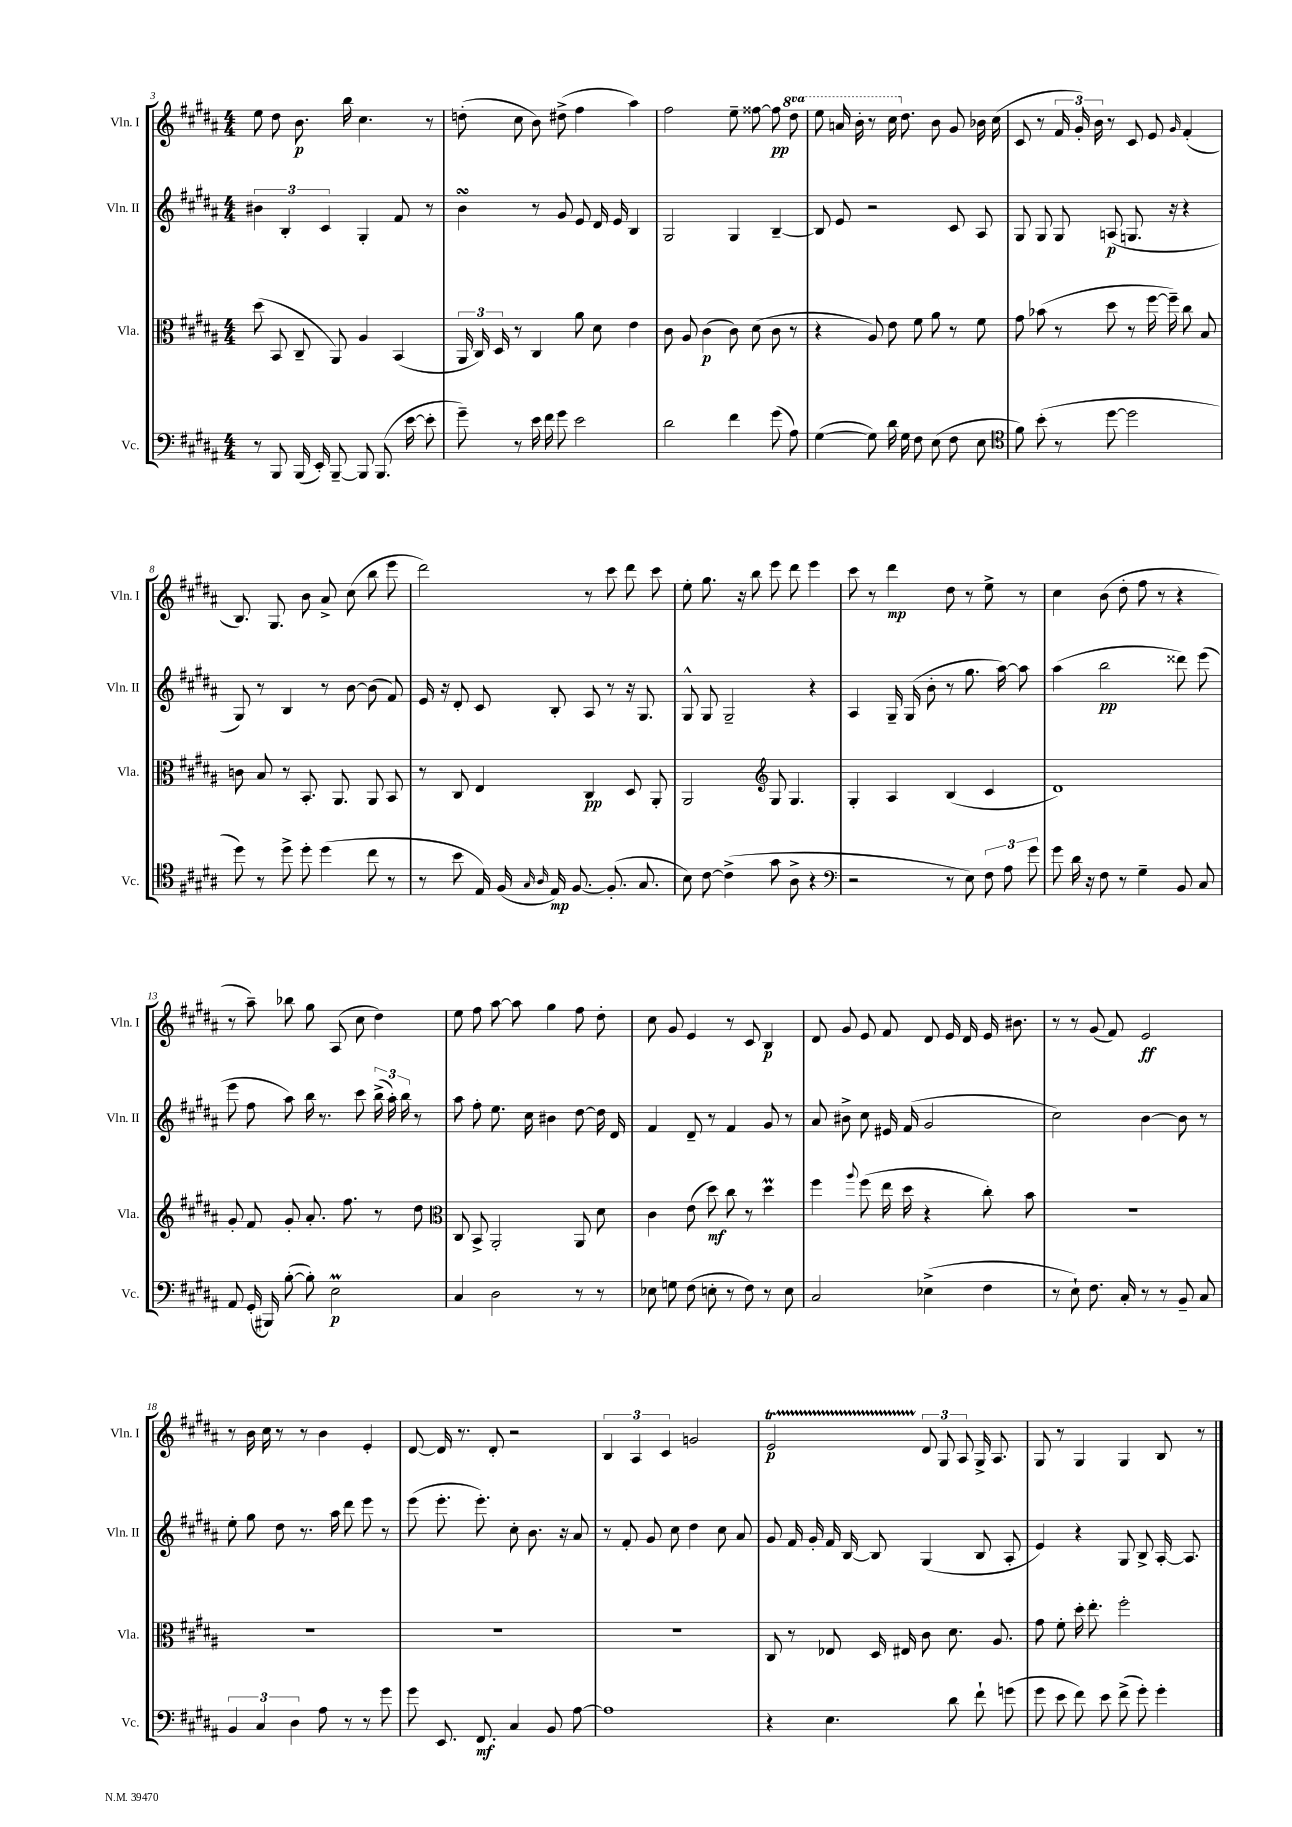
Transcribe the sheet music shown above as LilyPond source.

<<
\new StaffGroup <<
\new Staff = "s0" \with { instrumentName = "Vln. I" shortInstrumentName = "Vln. I" } {
    \clef treble \key b \major \numericTimeSignature \time 4/4 \set Staff.ottavationMarkups = #ottavation-simple-ordinals
    \autoBeamOff e''8 dis''8 b'8.\p b''16 cis''4. r8 |
    d''8-.( cis''8 b'8) dis''8->( fis''4 ais''4) |
    fis''2 e''8-- fisis''8~ fisis''8\pp \ottava #1 dis'''8 |
    e'''8 a''16 b''16-. r8 cis'''16 \ottava #0 dis''8. b'8 gis'8 bes'16 cis''16( |
    cis'8 r8 \tuplet 3/2 { fis'16 gis'16-.) b'16 } r8 cis'8 e'8 \grace { gis'16 } fis'4-.( |
    b8.) gis8. b'8 ais'8-> cis''8( b''8 e'''8 |
    dis'''2) r8 cis'''8 dis'''8 cis'''8 |
    e''8-. gis''8. r16 b''8 e'''8 dis'''8 e'''4 |
    cis'''8 r8 dis'''4\mp dis''8 r8 e''8-> r8 |
    cis''4 b'8( dis''8-. fis''8 r8 r4 |
    r8 ais''8--) bes''8 gis''8 ais8( cis''8 dis''4) |
    e''8 fis''8 ais''8~ ais''8 gis''4 fis''8 dis''8-. |
    cis''8 gis'8 e'4 r8 cis'8 b4\p |
    dis'8 gis'8 e'8 fis'8 dis'8 e'16 dis'16 e'16 bis'8. |
    r8 r8 gis'8( fis'8) e'2\ff |
    r8 b'16 cis''16 r8 r8 b'4 e'4-. |
    dis'8~ dis'16 r8. dis'8-. r2 |
    \tuplet 3/2 { b4 ais4 cis'4 } g'2 |
    e'2\startTrillSpan\p \tuplet 3/2 { dis'8\stopTrillSpan gis8 ais8 } gis16-> ais8. |
    gis8 r8 gis4 gis4 b8 r8 \bar "|." |
}
\new Staff = "s1" \with { instrumentName = "Vln. II" shortInstrumentName = "Vln. II" } {
    \clef treble \key b \major \numericTimeSignature \time 4/4
    \autoBeamOff \tuplet 3/2 { bis'4 b4-. cis'4 } gis4-. fis'8 r8 |
    b'4\turn r8 gis'8 e'8 dis'16 e'16 b4 |
    gis2 gis4 b4~-- |
    b8 e'8 r2 cis'8 ais8 |
    gis8 gis8 gis8 a8\p( g8. r16 r4 |
    gis8) r8 b4 r8 b'8~ b'8( fis'8) |
    e'16 r16 dis'8-. cis'8 b8-. ais8 r8 r16 gis8. |
    gis8-^ gis8 gis2-- r4 |
    ais4 gis16-- gis16( b'8-. r8 gis''8. ais''16~) ais''8 |
    ais''4( b''2\pp disis'''8) e'''8( |
    e'''8 fis''8 ais''8) b''16 r8. cis'''8 \tuplet 3/2 { b''16->( ais''16-.) b''16 } r8 |
    ais''8 fis''8-. e''8. cis''16 bis'4 dis''8~ dis''16 dis'16 |
    fis'4 dis'8-- r8 fis'4 gis'8 r8 |
    ais'8 bis'8-> cis''8 eis'16 fis'16( gis'2 |
    cis''2) b'4~ b'8 r8 |
    e''8-. gis''8 dis''8 r8. ais''16 dis'''8 e'''8 r8 |
    e'''8( e'''8.-. e'''8.-.) cis''8-. b'8. r16 ais'8 |
    r8 fis'8-. gis'8 cis''8 dis''4 cis''8 ais'8 |
    gis'8 fis'16 gis'16-. fis'16 b16~ b8 gis4( b8 ais8-. |
    e'4) r4 gis8 b8-> ais16~-. ais8. \bar "|." |
}
\new Staff = "s2" \with { instrumentName = "Vla." shortInstrumentName = "Vla." } {
    \clef alto \key b \major \numericTimeSignature \time 4/4
    \autoBeamOff dis''8( b,8 cis8-- ais,8) ais4 b,4( |
    \tuplet 3/2 { ais,16 cis16) dis16 } r8 cis4 ais'8 dis'8 e'4 |
    cis'8 ais8 cis'4\p( cis'8) dis'8( cis'8 r8 |
    r4 ais8) e'8 fis'8 ais'8 r8 fis'8 |
    gis'8 bes'8( r8 dis''8 r8 fis''16~ fis''16--) cis''8 b8 |
    c'8 b8 r8 b,8.-. ais,8. ais,8 b,8 |
    r8 cis8 e4 cis4\pp dis8 ais,8-. |
    ais,2 \clef treble gis8 gis4. |
    gis4-. ais4 b4( cis'4 |
    dis'1) |
    gis'8-. fis'8 gis'8-. ais'8.-. fis''8. r8 dis''8 |
    \clef alto cis8 b,8-> ais,2-. ais,8 dis'8 |
    cis'4 e'8( dis''8\mf) cis''8 r8 dis''4\prall |
    fis''4 \appoggiatura { ais''8 } fis''8( e''16 dis''16 r4 cis''8-.) b'8 |
    R1 |
    R1 |
    R1 |
    R1 |
    cis8 r8 ees8 dis16 eis16 cis'8 dis'8. ais8. |
    gis'8 fis'8-. dis''16-. e''8.-. fis''2-. \bar "|." |
}
\new Staff = "s3" \with { instrumentName = "Vc." shortInstrumentName = "Vc." } {
    \clef bass \key b \major \numericTimeSignature \time 4/4
    \autoBeamOff r8 b,,8 b,,16( e,16-.) b,,8~-- b,,8 b,,8.( e'16~ e'8-. |
    gis'8--) r8 e'16 fis'16 gis'8 e'2 |
    dis'2 fis'4 gis'8( ais8) |
    gis4~( gis8) dis'16 gis16 fis8 e8( fis8 e8 |
    \clef tenor fis'8) b'8-.( r8 dis''8~ dis''2 |
    dis''8) r8 dis''8-> dis''8-. dis''4( cis''8 r8 |
    r8 b'8 e16) fis16( \grace { gis16 ais16 } e16\mp) fis8.~ fis8.-.( gis8. |
    b8) cis'8~ cis'4->( gis'8 ais8-> r4 |
    \clef bass r2 r8 e8) \tuplet 3/2 { fis8 ais8 gis'8 } |
    gis'8 dis'16 r16 fis8 r8 gis4-- b,8 cis8 |
    ais,8 gis,16-.( bis,,16) b8~-.( b8-.) e2\prall\p |
    cis4 dis2 r8 r8 |
    ees8 g8 fis8( e8-. r8 fis8) r8 e8 |
    cis2 ees4->( fis4 |
    r8 e8-!) fis8. cis16-. r8 r8 b,8-- cis8 |
    \tuplet 3/2 { b,4 cis4 dis4 } ais8 r8 r8 gis'8 |
    gis'8 e,8. fis,8.\mf cis4 b,8 ais8~ |
    ais1 |
    r4 e4. dis'8 fis'8-! g'8( |
    gis'8 e'8 fis'8) e'8 fis'8->( gis'8-.) gis'4-. \bar "|." |
}
>>
>>
\layout { \context { \Score currentBarNumber = #3 } }
